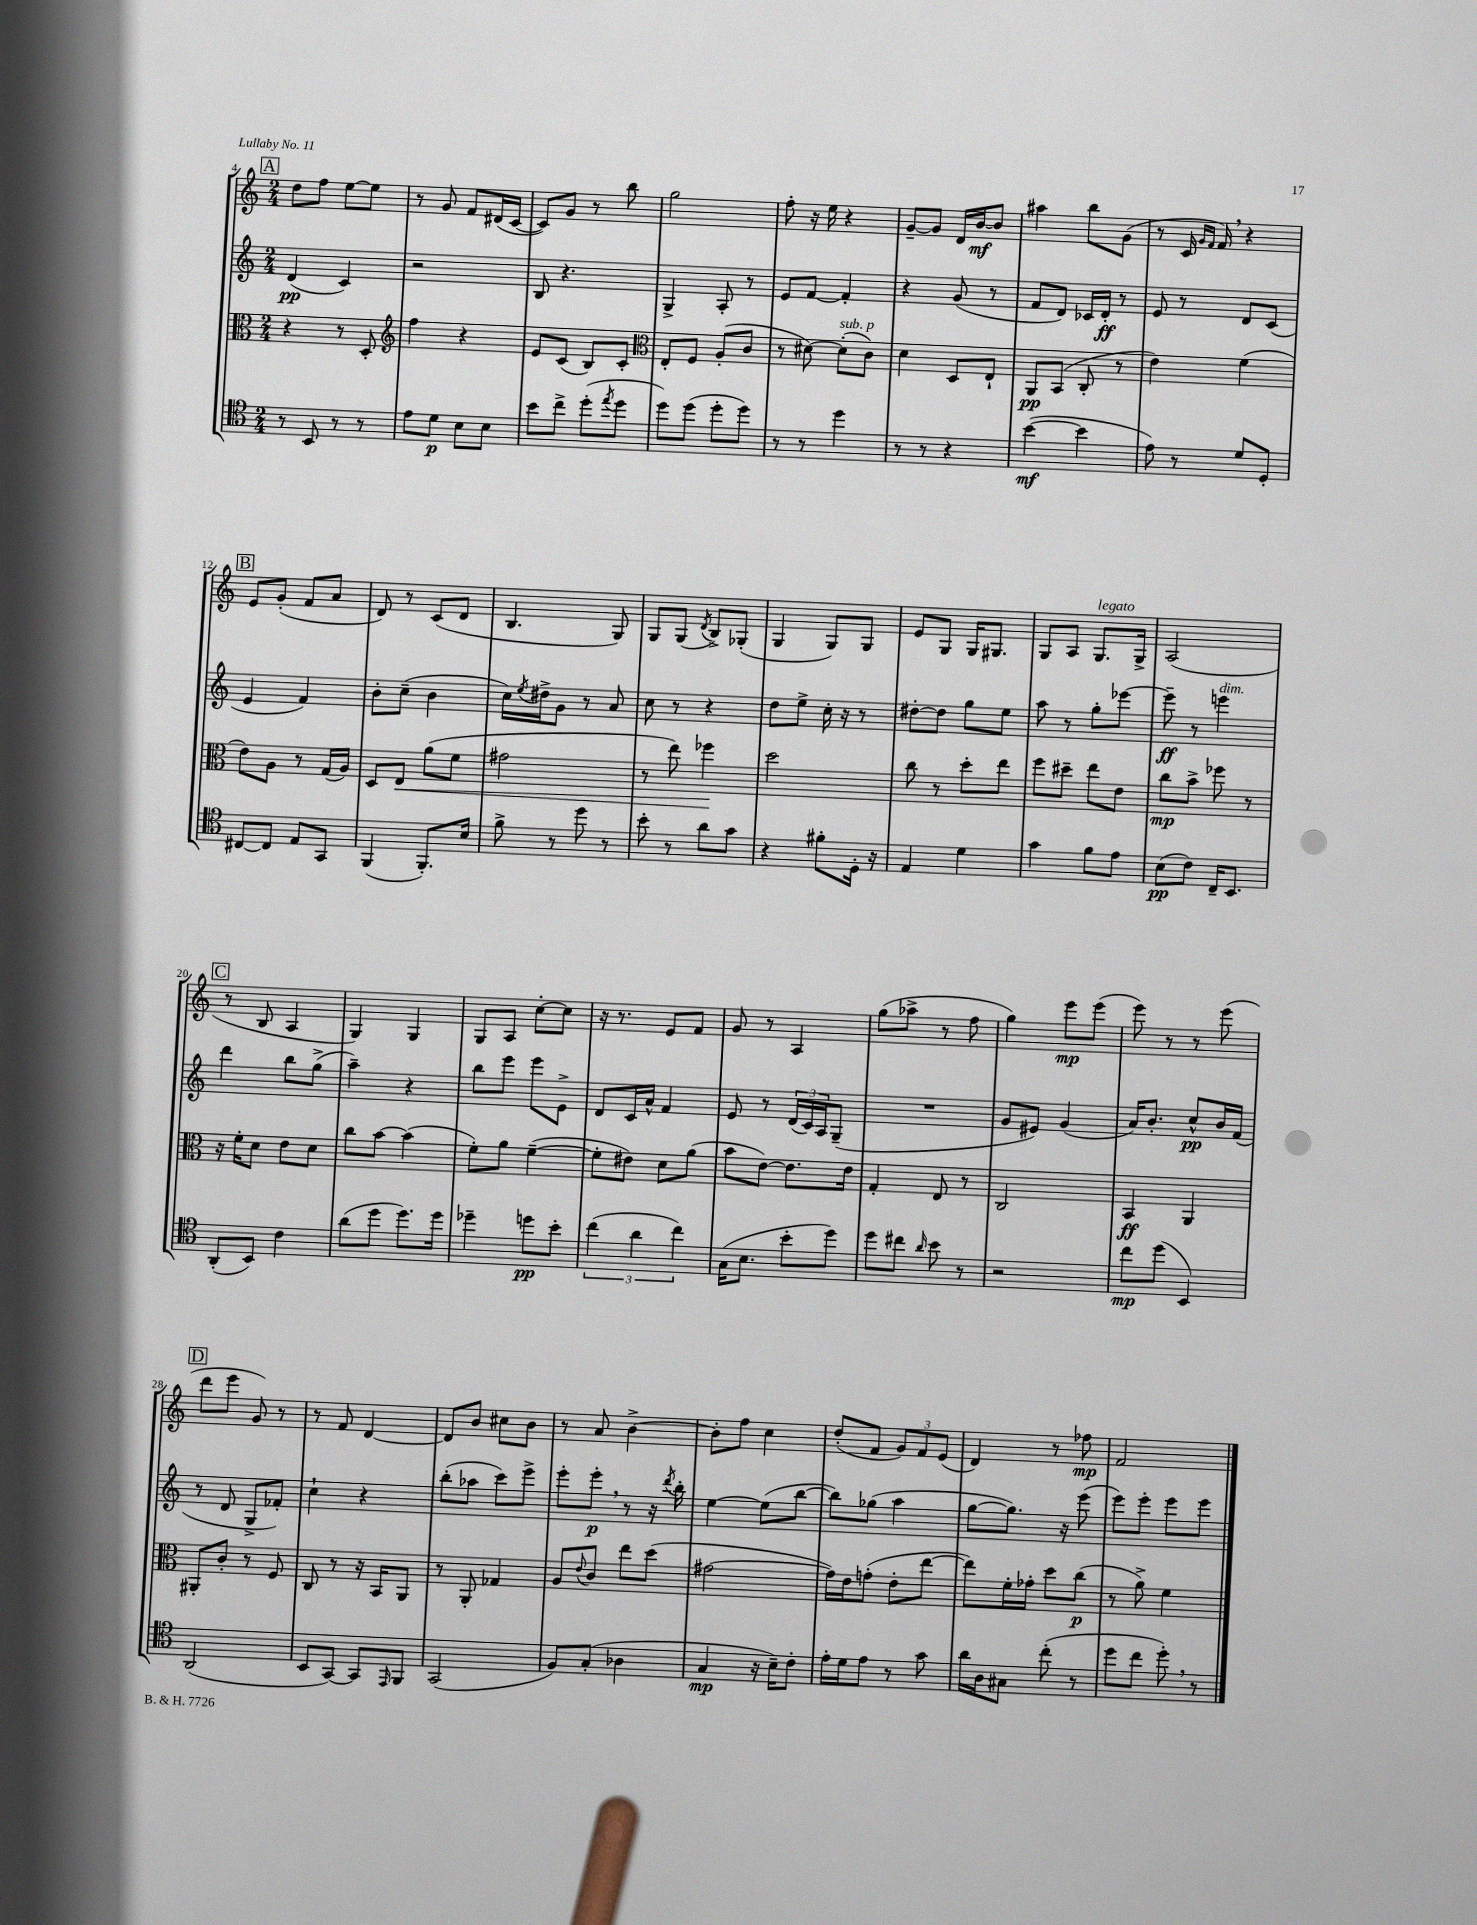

**kern	**kern	**kern	**kern
*staff4	*staff3	*staff2	*staff1
*clefC4	*clefC3	*clefG2	*clefG2
*k[]	*k[]	*k[]	*k[]
*M2/4	*M2/4	*M2/4	*M2/4
8r	4r	(4d	8dd
8BB	.	.	8ff
8r	8r	4c)	[8ee
8r	8D'	.	8ee]
=	=	=	=
*	*clefG2	*	*
8e	4ff	2r	8r
8d	.	.	8g
8B	4r	.	8f
8B	.	.	(16d#
.	.	.	[16c
=	=	=	=
8b	8e	8B	8c])
8cc^	(8c	4.r	8g
(8dd'	8B)	.	8r
8qee	.	.	.
8dd	8c'	.	8bb
=	=	=	=
*	*clefC3	*	*
8dd)	8E'	4G^	2gg
(8dd	8F	.	.
8dd'	(8A'	8A'	.
8dd)	8c	8r	.
=	=	=	=
8r	8r	8e	8ff'
8r	[8d#)	[8f	16r
.	.	.	16ee
4dd	(8d#']	4f']	4r
.	8c)	.	.
=	=	=	=
8r	4d	4r	[8g~
8r	.	.	8g]
4r	8D	(8g	16d
.	.	.	[16b
.	8E`	8r	8b]
=	=	=	=
([4b	8AA	8f	4aa#
.	(8BB	8d)	.
4b]	8C'	16c-	8bb
.	.	16d'	.
.	8r	8r	(8g
=	=	=	=
8e)	4e)	8e	8r
8r	.	8r	16c
.	.	.	16qqg
.	.	.	16qqf
.	.	.	16f)
8d	(4f	8d	4r
8D'	.	(8c	.
=	=	=	=
[8C#	8e)	4e	8e
8C#]	8A	.	(8g'
8E	8r	4f)	8f
8GG	(16G	.	8a
.	16A)	.	.
=	=	=	=
(4FF	8D	8b'	8d)
.	8E	(8cc~	8r
8.FF')	(8a	4b	(8c
.	8f	.	8d
16B	.	.	.
=	=	=	=
8f^	2g#	16cc)	4.B
.	.	8qee	.
.	.	16dd#^	.
8r	.	8g	.
8dd	.	8r	.
8r	.	8a	8G)
=	=	=	=
8b'	8r	8cc	8G
8r	8ee)	8r	(8G
.	.	.	8qd
8a	4ff-	4r	8B^)
8g	.	.	(8G-'
=	=	=	=
4r	2dd	8dd	4G
.	.	8ee^	.
8f#'	.	16cc'	8G)
.	.	16r	.
16D'	.	8r	8G
16r	.	.	.
=	=	=	=
4E	8cc	[8dd#'	8e
.	8r	8dd#]	8G
4d	8dd'	8gg	16G
.	.	.	8.G#
.	8ee	8ee	.
=	=	=	=
4g	8ff	8aa	8G
.	8dd#~	8r	8A
8f	8ee	8gg'	8.G
8e	8e	[8eee-	.
.	.	.	16G^
=	=	=	=
(8B	8cc	8eee-~]	(2A
8c)	8b^	8r	.
16C~	8ff-	4eee	.
8.BB	.	.	.
.	8r	.	.
=	=	=	=
(8AA'	16r	4ddd	8r
.	16f'	.	.
8BB)	8d	.	8B
4c	8e	8bb	4A
.	8d	(8gg^	.
=	=	=	=
(8a	8cc	4aa~)	4G)
8dd	[8b	.	.
8.dd)	(4b]	4r	4G
16dd	.	.	.
=	=	=	=
4dd-~	8f')	8bb	8G
.	8a	8eee	8A
8dd	([4f~	8eee	[8cc'
8b'	.	8e^	8cc]
=	=	=	=
(6cc	8f']	8d	16r
.	.	.	8.r
.	8e#)	16c	.
6a	.	.	.
.	.	16a^^	.
.	8d	4f	8e
6cc)	.	.	.
.	(8a	.	8f
=	=	=	=
(16G	8b	8e	8g
8.B	.	.	.
.	[8e)	8r	8r
8b'	8.e]	(24d	4A
.	.	24c)	.
.	.	24A	.
8dd)	.	(8G~	.
.	16e	.	.
=	=	=	=
8dd	4G'	2r	(8gg
8cc#	.	.	8aa-^
16qqa	.	.	.
8b	8E	.	8r
8r	8r	.	8ff
=	=	=	=
2r	2C	8g	4gg)
.	.	8e#)	.
.	.	(4g	8eee
.	.	.	(8eee
=	=	=	=
8cc	4BB	16a)	8eee)
.	.	8.b'	.
(8dd	.	.	8r
4BB)	4AA	8cc^^	8r
.	.	16b	(8eee
.	.	(16f	.
=	=	=	=
(2AA	8AA#'	8r	8ddd
.	8c'	8d	8eee
.	8r	8G^	8g)
.	8F	8f-')	8r
=	=	=	=
8BB	8C	4cc`	8r
[8GG)	8r	.	8f
8GG]	16r	4r	[4d
.	16BB	.	.
16qqEE	.	.	.
8FF	8AA	.	.
=	=	=	=
(2GG	8r	(8bb'	8d]
.	8AA'	8aa-	8b
.	4G-	8ccc)	8cc#
.	.	8eee^	8b
=	=	=	=
8F)	8A	8eee'	8r
.	8qqe	.	.
(8G'	8c	8eee'	8a
4A-	8ee	8r	[4b^
.	(8dd	16r	.
.	.	8qddd	.
.	.	16bb'	.
=	=	=	=
4G	[2g#	[4ee	8b']
.	.	.	8ff
16r	.	(8ee]	4cc
16B~)	.	.	.
8c'	.	[8bb	.
=	=	=	=
16e'	16g#])	8bb])	(8dd'
16d	16e	.	.
8e	(8g'	(8gg-	8f
8r	8e'	4aa	12g)
.	.	.	12f
8g	[8ee	.	.
.	.	.	(12e
=	=	=	=
16a	8ee])	[8gg	4d)
16A	.	.	.
8G#	16f'	8.gg])	.
.	16g-'	.	.
(8cc'	8dd	.	8r
.	.	16r	.
8r	(8cc	(8eee	8ff-
=	=	=	=
8dd	8r	8eee)	2f
8cc	8a^)	8eee'	.
8dd')	4f	8eee	.
8r	.	8eee	.
==	==	==	==
*-	*-	*-	*-
